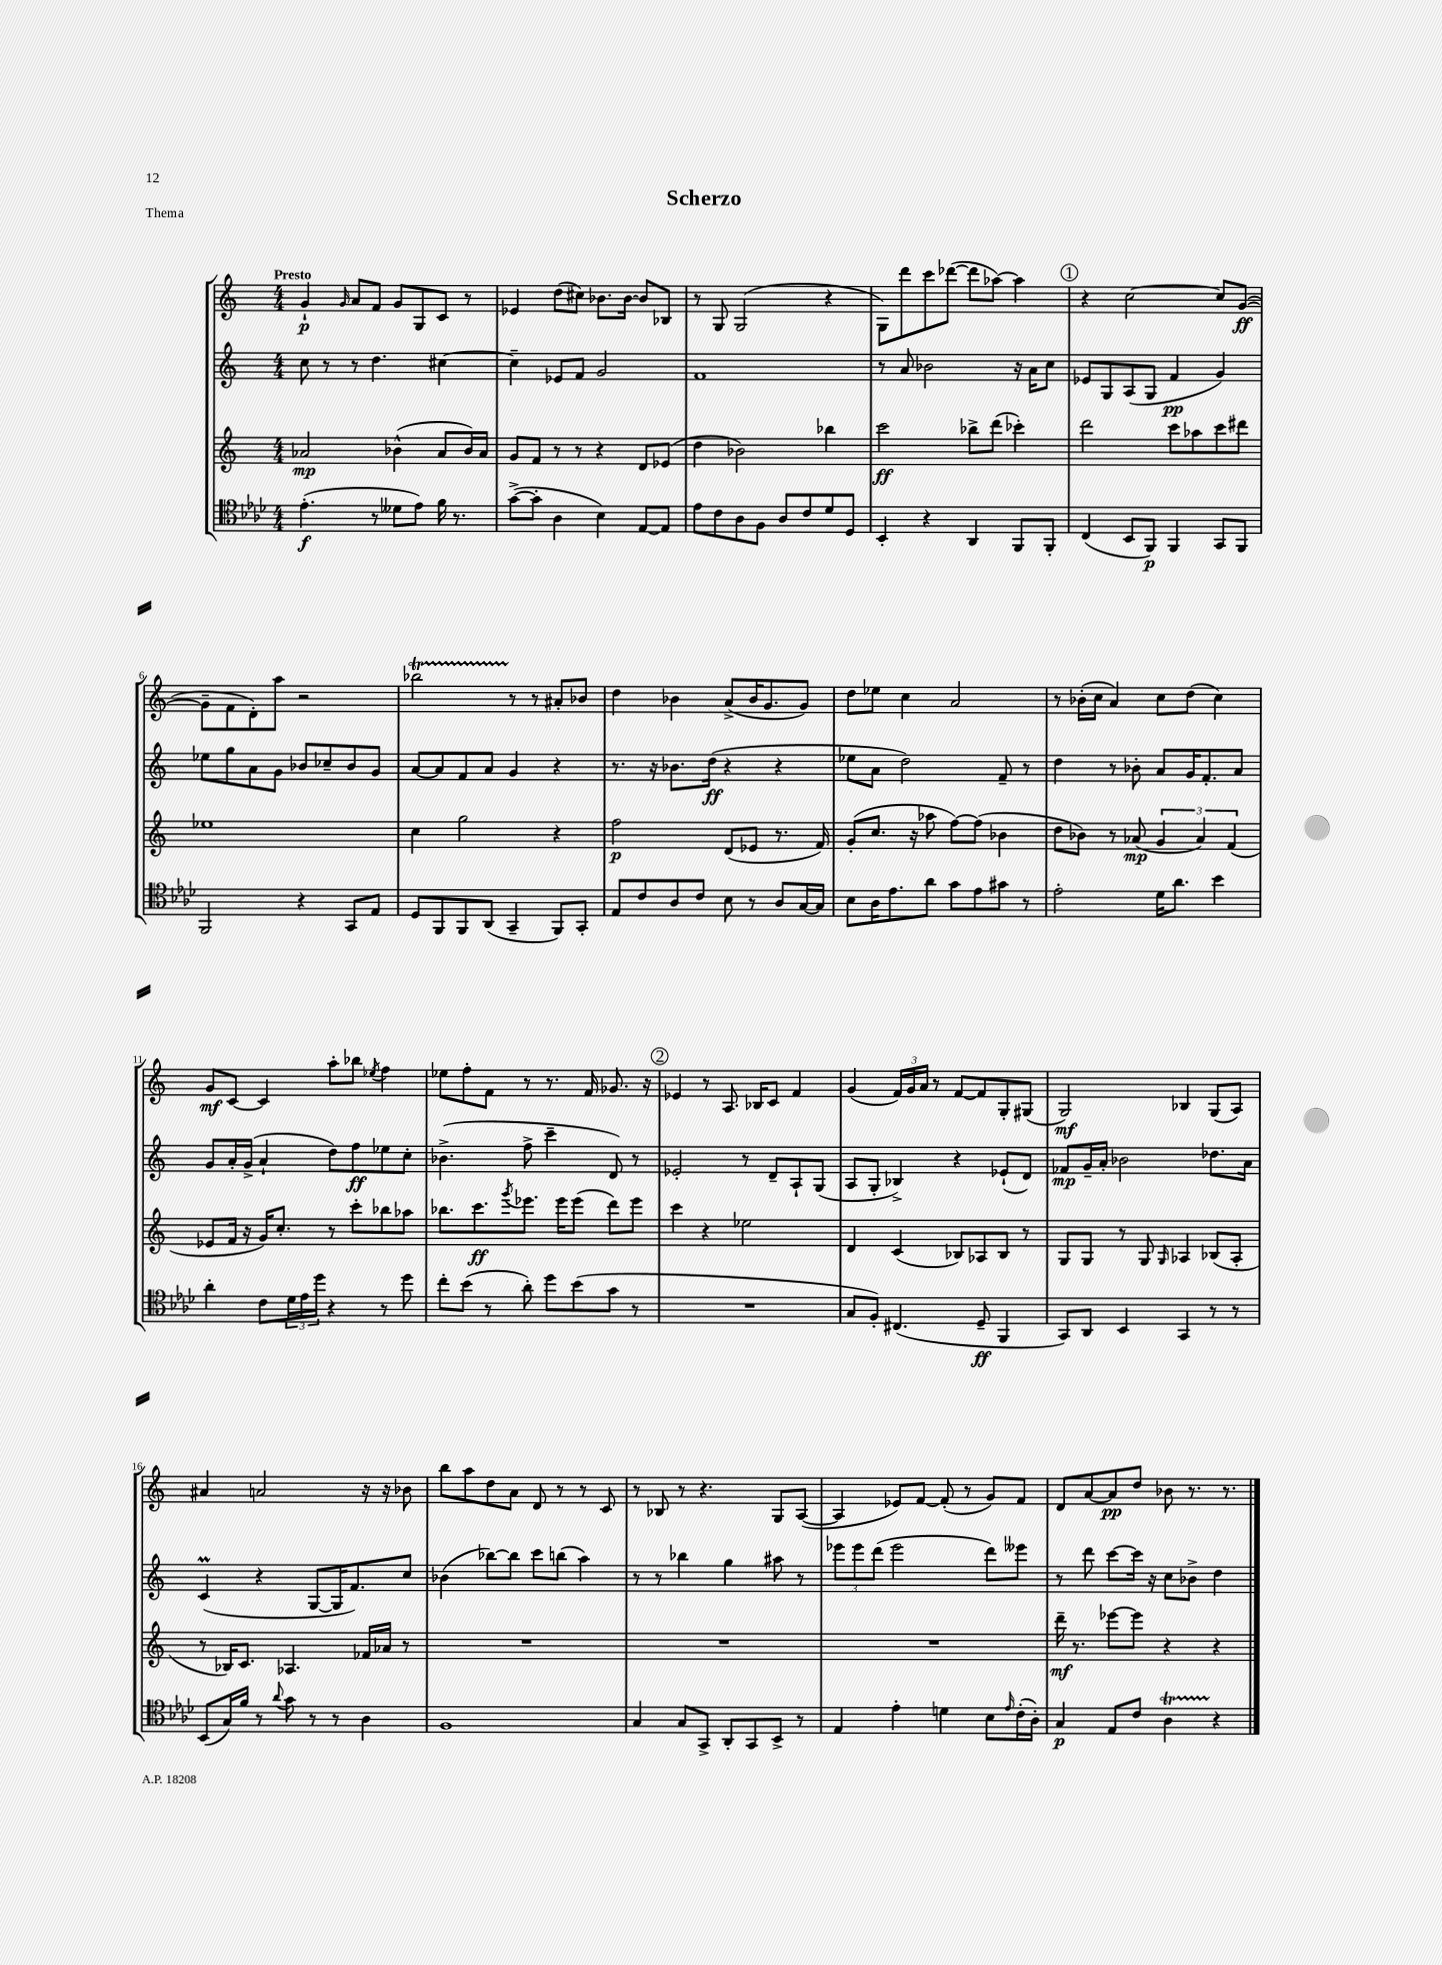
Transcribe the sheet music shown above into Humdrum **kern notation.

**kern	**kern	**kern	**kern
*staff4	*staff3	*staff2	*staff1
*clefC4	*clefG2	*clefG2	*clefG2
*k[b-e-a-d-]	*k[]	*k[]	*k[]
*M4/4	*M4/4	*M4/4	*M4/4
(4.e-'	2a-	8cc	4g`
.	.	8r	.
.	.	.	16qqg
.	.	8r	8a
8r	.	4.dd	8f
8d--	(4b-^^	.	8g
8e-)	.	.	8G
16f	8a-	[4cc#	8c
8.r	.	.	.
.	16b-)	.	8r
.	16a-	.	.
=	=	=	=
([8g^	8g	4cc#~]	4e-
8g']	8f	.	.
4A-	8r	8e-	(8dd
.	8r	8f	8cc#)
4B-)	4r	2g	8.b-
.	.	.	[16b-
[8E-	8d	.	8b-]
8E-]	(8e-	.	8B-
=	=	=	=
8e-	4dd	1f	8r
8c	.	.	8G
8A-	2b-)	.	(2G
8F	.	.	.
8A-	.	.	.
8c	.	.	.
8d-	4bb-	.	4r
8D-	.	.	.
=	=	=	=
4BB-'	2ccc	8r	8G)
.	.	8a	8ddd
4r	.	2b-	8ccc
.	.	.	([8ddd-
4AA-	8bb-^	.	8ddd-]
.	(8ddd	.	[8aa-)
8FF	4ccc-')	16r	4aa-]
.	.	16a	.
8FF'	.	8cc	.
=	=	=	=
(4C	2ddd	8e-	4r
.	.	8G	.
8BB-	.	(8A	[2cc
8FF)	.	8G	.
4FF	8ccc	4f	.
.	8aa-	.	.
8GG	8ccc	4g)	8cc]
8FF	8ddd#	.	([8g
=	=	=	=
2FF	1ee-	8ee-	8g~]
.	.	8gg	8f
.	.	8a	8d')
.	.	8g	8aa
4r	.	8b-	2r
.	.	8cc-~	.
8GG	.	8b-	.
8E-	.	8g	.
=	=	=	=
8D-	4cc	[8a	2bb-
8FF	.	8a]	.
8FF	2gg	8f	.
(8AA-	.	8a	.
4GG~	.	4g	8r
.	.	.	8r
8FF)	4r	4r	8a#'
8GG'	.	.	8b-
=	=	=	=
8E-	2ff	8.r	4dd
8c	.	.	.
.	.	16r	.
8A-	.	8.b-	4b-
8c	.	.	.
.	.	(16dd	.
8B-	(8d	4r	(8a^
8r	8e-	.	16b-
.	.	.	8.g
8A-	8.r	4r	.
[16G	.	.	8g)
16G]	16f)	.	.
=	=	=	=
8B-	(8g'	8ee-	8dd
16A-	8.cc	8a	8ee-
8.e-	.	.	.
.	.	2dd)	4cc
.	16r	.	.
8a-	8aa-	.	.
8g	[8ff)	.	2a
8e-	(8ff]	.	.
8g#	4b-	8f~	.
8r	.	8r	.
=	=	=	=
2e-'	8dd	4dd	8r
.	8b-)	.	(16b-'
.	.	.	16cc
.	8r	8r	4a)
.	(8a-	8b-'	.
16d-	6g	8a	8cc
8.a-	.	.	.
.	.	16g	(8dd
.	6a-)	.	.
.	.	8.f'	.
4b-	.	.	4cc)
.	(6f	.	.
.	.	8a	.
=	=	=	=
4a-'	8e-	8g	8g
.	16f	16a'	[8c
.	16r	(16g^	.
8c	16g)	4a`	4c]
.	8.cc'	.	.
24d-	.	.	.
24e-	.	.	.
24dd-	.	.	.
4r	8r	8dd)	8aa'
.	8ccc'	8ff	8bb-
.	.	.	8qee-
8r	8bb-	8ee-	4ff
8dd-	8aa-	8cc'	.
=	=	=	=
8cc'	8.bb-	(4.b-^	8ee-
(8b-	.	.	8ff'
.	8.ccc	.	.
8r	.	.	8f
.	8qggg	.	.
8a-')	8.eee-	8ff^	8r
8dd-	.	4ccc~	8.r
.	16eee-	.	.
(8b-	(8eee-	.	.
.	.	.	16f
8g	8ddd)	8d)	8.g-
8r	8eee-	8r	.
.	.	.	16r
=	=	=	=
1r	4ccc	2e-'	4e-
.	4r	.	8r
.	.	.	8.A
.	2ee-	8r	.
.	.	.	16B-
.	.	8d~	8c
.	.	8A`	4f
.	.	(8G	.
=	=	=	=
8G	4d	8A	(4g
8F')	.	8G'	.
(4.C#	(4c	4B-^)	24f)
.	.	.	24g
.	.	.	24a
.	.	.	8r
.	8B-)	4r	[8f
8D-~	8A-	.	8f]
4FF	8B-	(8e-`	8G'
.	8r	8d)	(8G#
=	=	=	=
8GG)	8G	8f-	2G)
8AA-	8G	16g~	.
.	.	16a'	.
4BB-	8r	2b-	.
.	8G	.	.
.	16qqG	.	.
4GG	4A-	.	4B-
8r	(8B-	8.dd-	(8G
8r	8A-'	.	8A)
.	.	16a	.
=	=	=	=
(8BB-	8r	(4c	4a#
16G)	16B-)	.	.
16f	8.c	.	.
8r	.	4r	2a
8qqa-	.	.	.
8g	4.A-	.	.
8r	.	[8G	.
8r	.	16G]	.
.	.	8.f)	.
4A-	16f-	.	16r
.	16a-	.	16r
.	8r	8cc	8b-
=	=	=	=
1F	1r	(4b-	8bb
.	.	.	8aa
.	.	[8bb-)	8dd
.	.	8bb-]	8a
.	.	8ccc	8d
.	.	(8bb	8r
.	.	4aa)	8r
.	.	.	8c
=	=	=	=
4G	1r	8r	8r
.	.	8r	8B-
8G	.	4bb-	8r
8GG^	.	.	4.r
8AA-'	.	4gg	.
8GG	.	.	.
8BB-^	.	8aa#	8G
8r	.	8r	([8A
=	=	=	=
4E-	1r	12eee-	4A]
.	.	12eee-	.
.	.	(12ddd	.
4e-'	.	2eee-	8e-)
.	.	.	[8f
4d	.	.	(8f']
.	.	.	8r
8B-	.	8ddd)	8g)
16qqe-	.	.	.
(16c'	.	8eee--	8f
16A-')	.	.	.
=	=	=	=
4G	16ddd~	8r	8d
.	8.r	.	.
.	.	8ddd	[8a
8E-	[8eee-	[8ccc	8a]
8c	8eee-]	16ccc]	8dd
.	.	16r	.
4A-	4r	8cc	8b-
.	.	8b-^	8.r
4r	4r	4dd	.
.	.	.	8.r
==	==	==	==
*-	*-	*-	*-
